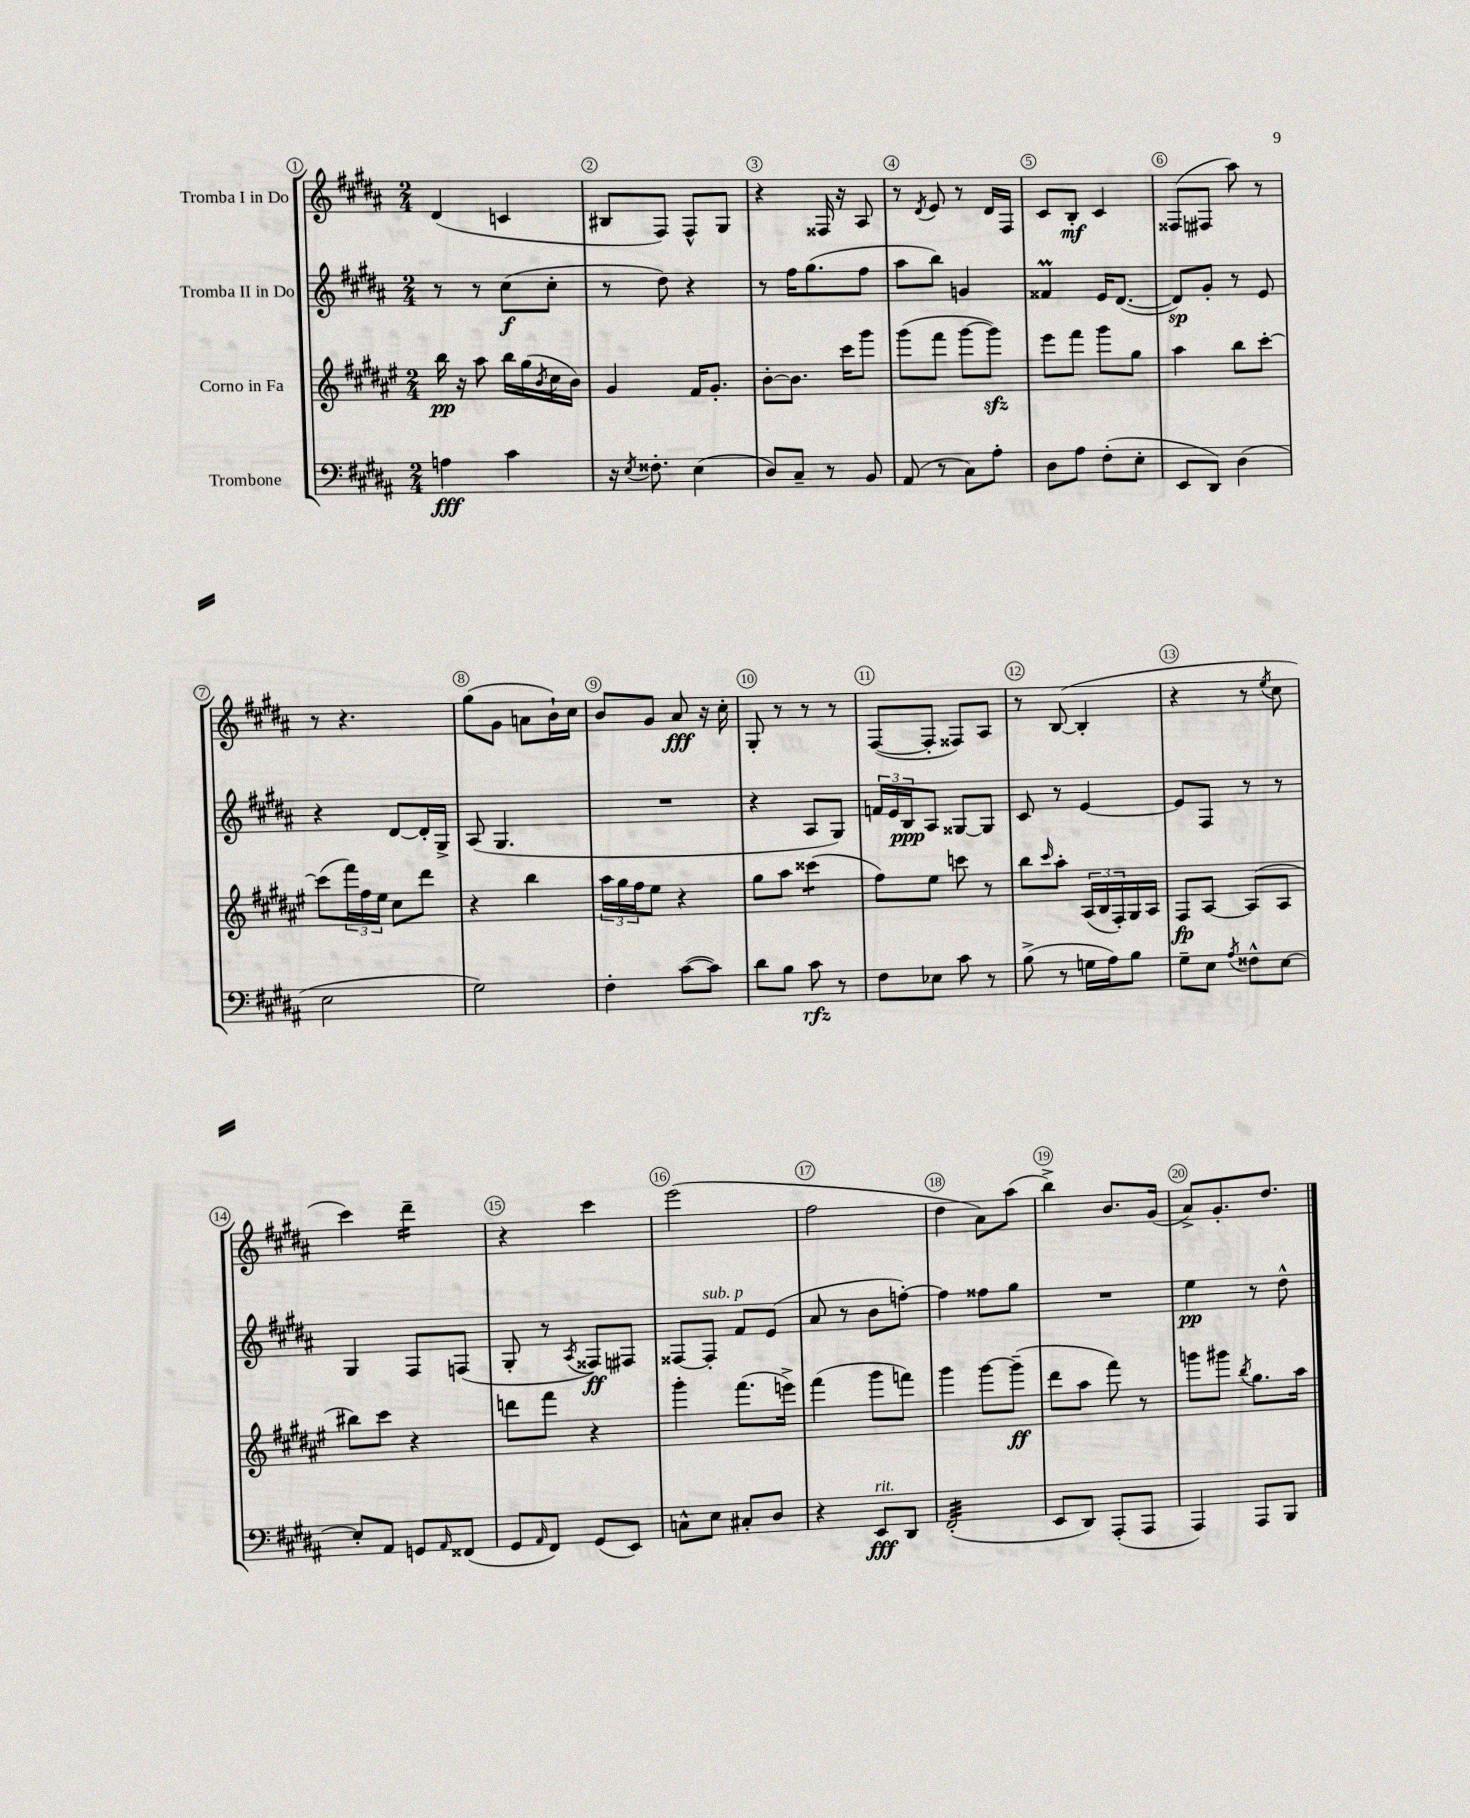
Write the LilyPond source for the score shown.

<<
\new StaffGroup <<
\new Staff = "s0" \with { instrumentName = "Tromba I in Do" } {
    \clef treble \key b \major \numericTimeSignature \time 2/4
    dis'4( c'4 |
    bis8 fis8) fis8-^ gis8 |
    r4 fisis16 r16 ais8 |
    r8 \acciaccatura { dis'8 } e'8 r8 dis'16 fis16 |
    cis'8 b8-.\mf cis'4 |
    fisis8( fis8 ais''8) r8 |
    r8 r4. |
    gis''8( gis'8 a'8 b'16-!) cis''16 |
    b'8 gis'8 ais'8\fff r16 cis''16-. |
    gis8-. r8 r8 r8 |
    fis8~( fis8-. fisis8) ais8 |
    r8 b8~( b4-. |
    r4 r8 \acciaccatura { e''8 } cis''8 |
    cis'''4) dis'''4:16-- |
    r4 cis'''4 |
    e'''2( |
    fis''2 |
    dis''4 ais'8) ais''8( |
    b''4->) b'8. gis'16( |
    ais'8->) gis'8.-. dis''8. \bar "|." |
}
\new Staff = "s1" \with { instrumentName = "Tromba II in Do" } {
    \clef treble \key b \major \numericTimeSignature \time 2/4
    r8 r8 cis''8\f( cis''8-. |
    r8 dis''8) r4 |
    r8 fis''16 gis''8.( fis''8 |
    ais''8 b''8) g'4 |
    fisis'4\prall e'16 dis'8.~( |
    dis'8\sp) gis'8-. r8 e'8 |
    r4 dis'8~ dis'16-. gis16-> |
    ais8( gis4. |
    R2 |
    r4 ais8 gis8) |
    \tuplet 3/2 { f'16 e'16 b16\ppp } ais8 gisis8~ gisis8 |
    cis'8 r8 e'4~ |
    e'8 fis8 r8 r8 |
    gis4 fis8 f8( |
    gis8-. r8 \acciaccatura { ais8 } fisis8\ff) fis8 |
    fisis8~ fisis8-.^\markup { \italic "sub. p" } fis'8 e'8( |
    ais'8 r8 b'8 f''8~-.) |
    f''4 fisis''8 gis''8 |
    R2 |
    e''4\pp r8 dis''8-^ \bar "|." |
}
\new Staff = "s2" \with { instrumentName = "Corno in Fa" } {
    \clef treble \key fis \major \numericTimeSignature \time 2/4
    b''16\pp r16 ais''8 b''16 gis''16( \acciaccatura { b'8 } cis''16 b'16) |
    gis'4 fis'16 gis'8.-. |
    b'8~-. b'8. cis'''16 gis'''8 |
    gis'''8( fis'''8 gis'''8~ gis'''8\sfz) |
    eis'''8 fis'''8 gis'''8 gis''8 |
    ais''4 b''8 cis'''8~-. |
    cis'''8( \tuplet 3/2 { fis'''16) fis''16 eis''16 } cis''8 dis'''8 |
    r4 b''4 |
    \tuplet 3/2 { ais''16 gis''16 fis''16 } eis''8 r4 |
    gis''8 ais''8 cisis'''4:8( |
    fis''8) eis''8 c'''8 r8 |
    b''8 \grace { cis'''16 } ais''8-. \tuplet 3/2 { ais16( b16 fis16-.) } gis16 ais16 |
    fis8\fp ais8~ ais8( ais8 |
    bis''8) cis'''8 r4 |
    d'''8 fis'''8 r4 |
    gis'''4-. fis'''8.( e'''16->) |
    fis'''4( gis'''8 f'''8) |
    gis'''4 gis'''8~ gis'''8--\ff( |
    dis'''8 ais''8 fis'''8) r8 |
    g'''8 gis'''8 \acciaccatura { b''8 } gis''8. ais''16 \bar "|." |
}
\new Staff = "s3" \with { instrumentName = "Trombone" } {
    \clef bass \key b \major \numericTimeSignature \time 2/4
    a4\fff cis'4 |
    r16 \acciaccatura { e8 } fisis8.-. e4( |
    dis8) cis8-- r8 b,8 |
    ais,8( r8 cis8) ais8-. |
    dis8 ais8 fis8-.( e8-. |
    e,8 dis,8) dis4( |
    e2 |
    gis2) |
    fis4-. cis'8~( cis'8) |
    dis'8 b8 cis'8\rfz r8 |
    fis8 ees8 cis'8 r8 |
    b8->( r8 g16 ais16) b8 |
    gis8-- e8 \acciaccatura { ais8 } fisis8-^ e8~ |
    e8-. ais,8 g,8 \grace { ais,16 } fisis,8( |
    gis,8 \grace { ais,16 } fis,8) gis,8( e,8) |
    c8-^ e8 cis8-. dis8 |
    r4 e,8\fff^\markup { \italic "rit." } dis,8 |
    fis,2:32-.( |
    e,8 dis,8) ais,,8-.( ais,,8 |
    ais,,4) ais,,8 b,,8 \bar "|." |
}
>>
>>
\layout { \context { \Score \override BarNumber.break-visibility = ##(#f #t #t) barNumberVisibility = #all-bar-numbers-visible \override BarNumber.stencil = #(make-stencil-circler 0.1 0.3 ly:text-interface::print) } }
